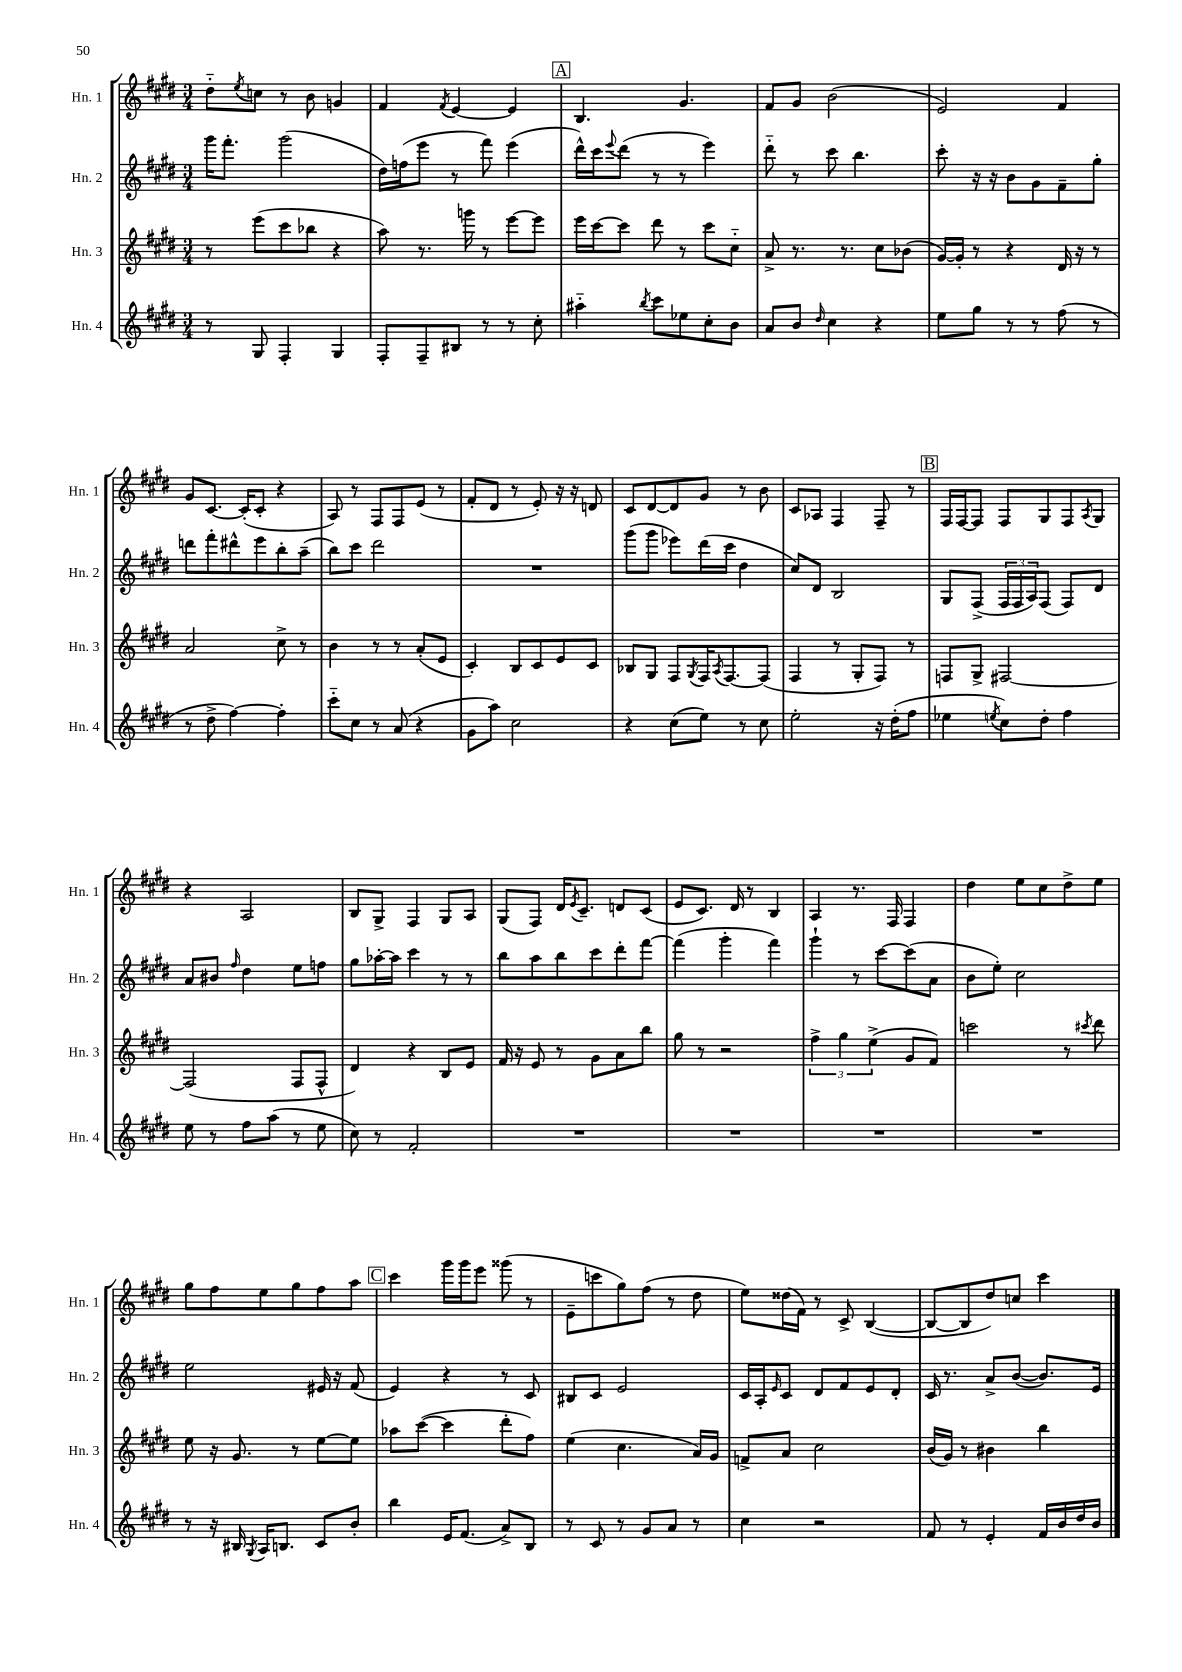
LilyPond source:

<<
\new StaffGroup <<
\new Staff = "s0" \with { instrumentName = "Hn. 1" shortInstrumentName = "Hn. 1" } {
    \clef treble \key e \major \numericTimeSignature \time 3/4
    dis''8-_ \acciaccatura { e''8 } c''8 r8 b'8 g'4 |
    fis'4 \acciaccatura { fis'8 } e'4~ e'4 |
    \mark \markup { \box "A" } b4. gis'4. |
    fis'8 gis'8 b'2( |
    e'2) fis'4 |
    gis'8 cis'8.~ cis'16-.( cis'8-. r4 |
    a8) r8 fis8 fis8 e'8( r8 |
    fis'8-. dis'8 r8 e'8-.) r16 r16 d'8 |
    cis'8 dis'8~ dis'8 gis'8 r8 b'8 |
    cis'8 aes8 fis4 fis8-- r8 |
    \mark \markup { \box "B" } fis16 fis16~ fis8 fis8 gis8 fis8 \acciaccatura { a8 } gis8 |
    r4 a2 |
    b8 gis8-> fis4 gis8 a8 |
    gis8( fis8) dis'16 \acciaccatura { e'8 } cis'8.-- d'8 cis'8( |
    e'8 cis'8.) dis'16 r8 b4 |
    a4 r8. fis16 fis4 |
    dis''4 e''8 cis''8 dis''8-> e''8 |
    gis''8 fis''8 e''8 gis''8 fis''8 a''8 |
    \mark \markup { \box "C" } cis'''4 gis'''16 gis'''16 e'''8 gisis'''8( r8 |
    e'8-- c'''8 gis''8) fis''8( r8 dis''8 |
    e''8) disis''16( fis'16) r8 cis'8-> b4~( |
    b8~ b8 dis''8) c''8 cis'''4 \bar "|." |
}
\new Staff = "s1" \with { instrumentName = "Hn. 2" shortInstrumentName = "Hn. 2" } {
    \clef treble \key e \major \numericTimeSignature \time 3/4
    gis'''16 fis'''8.-. gis'''2( |
    dis''16) f''16( e'''8 r8 fis'''8) e'''4( |
    \mark \markup { \box "A" } dis'''16-^) cis'''16 \appoggiatura { e'''8 } dis'''8( r8 r8 e'''4) |
    dis'''8-_ r8 cis'''8 b''4. |
    cis'''8-. r16 r16 b'8 gis'8 fis'8-- gis''8-. |
    d'''8 fis'''8-. dis'''8-^ e'''8 b''8-. a''8--( |
    b''8) cis'''8 dis'''2 |
    R2. |
    gis'''8( gis'''8 ees'''8) dis'''16( cis'''16 dis''4 |
    cis''8) dis'8 b2 |
    \mark \markup { \box "B" } gis8 fis8->( \tuplet 3/2 { fis16 fis16 a16) } fis8( fis8) dis'8 |
    a'8 bis'8 \grace { fis''16 } dis''4 e''8 f''8 |
    gis''8 aes''16~-. aes''16 cis'''4 r8 r8 |
    b''8 a''8 b''8 cis'''8 dis'''8-. fis'''8~ |
    fis'''4( gis'''4-. fis'''4) |
    gis'''4-! r8 cis'''8~ cis'''8( a'8 |
    b'8 e''8-.) cis''2 |
    e''2 eis'16 r16 fis'8( |
    \mark \markup { \box "C" } e'4) r4 r8 cis'8 |
    bis8 cis'8 e'2 |
    cis'16 a16-. \grace { e'16 } cis'8 dis'8 fis'8 e'8 dis'8-. |
    cis'16 r8. a'8-> b'8~( b'8.) e'16 \bar "|." |
}
\new Staff = "s2" \with { instrumentName = "Hn. 3" shortInstrumentName = "Hn. 3" } {
    \clef treble \key e \major \numericTimeSignature \time 3/4
    r8 e'''8( cis'''8 bes''8 r4 |
    a''8) r8. g'''16 r8 e'''8~ e'''8 |
    \mark \markup { \box "A" } e'''16 cis'''16~ cis'''8 dis'''8 r8 cis'''8 cis''8-_ |
    a'8-> r8. r8. cis''8 bes'8( |
    gis'16~) gis'16-. r8 r4 dis'16 r16 r8 |
    a'2 cis''8-> r8 |
    b'4 r8 r8 a'8-.( e'8 |
    cis'4-.) b8 cis'8 e'8 cis'8 |
    bes8 gis8 fis8 \acciaccatura { gis8 } fis16 \acciaccatura { a8 } fis8.~ fis8( |
    fis4 r8 gis8-. fis8) r8 |
    \mark \markup { \box "B" } f8 gis8-> fis2~ |
    fis2( fis8 fis8-^ |
    dis'4) r4 b8 e'8 |
    fis'16 r16 e'8 r8 gis'8 a'8 b''8 |
    gis''8 r8 r2 |
    \tuplet 3/2 { fis''4-> gis''4 e''4->( } gis'8 fis'8) |
    c'''2 r8 \acciaccatura { cis'''8 } dis'''8 |
    e''8 r16 gis'8. r8 e''8~ e''8 |
    \mark \markup { \box "C" } aes''8 cis'''8~( cis'''4 dis'''8-. fis''8) |
    e''4( cis''4. a'16) gis'16 |
    f'8-> a'8 cis''2 |
    b'16( gis'16) r8 bis'4 b''4 \bar "|." |
}
\new Staff = "s3" \with { instrumentName = "Hn. 4" shortInstrumentName = "Hn. 4" } {
    \clef treble \key e \major \numericTimeSignature \time 3/4
    r8 gis8 fis4-. gis4 |
    fis8-. fis8-- bis8 r8 r8 cis''8-. |
    \mark \markup { \box "A" } ais''4-_ \acciaccatura { b''8 } cis'''8 ees''8 cis''8-. b'8 |
    a'8 b'8 \grace { dis''16 } cis''4 r4 |
    e''8 gis''8 r8 r8 fis''8( r8 |
    r8 dis''8-> fis''4~) fis''4-. |
    cis'''8-_ cis''8 r8 a'8( r4 |
    gis'8 a''8) cis''2 |
    r4 cis''8( e''8) r8 cis''8 |
    e''2-. r16 dis''16-.( fis''8 |
    \mark \markup { \box "B" } ees''4 \acciaccatura { e''8 } cis''8) dis''8-. fis''4 |
    e''8 r8 fis''8 a''8( r8 e''8 |
    cis''8) r8 fis'2-. |
    R2. |
    R2. |
    R2. |
    R2. |
    r8 r16 bis16 \acciaccatura { gis8 } a16 b8. cis'8 b'8-. |
    \mark \markup { \box "C" } b''4 e'16 fis'8.( a'8->) b8 |
    r8 cis'8 r8 gis'8 a'8 r8 |
    cis''4 r2 |
    fis'8 r8 e'4-. fis'16 b'16 dis''16 b'16 \bar "|." |
}
>>
>>
\layout { \context { \Score \remove "Bar_number_engraver" } }
